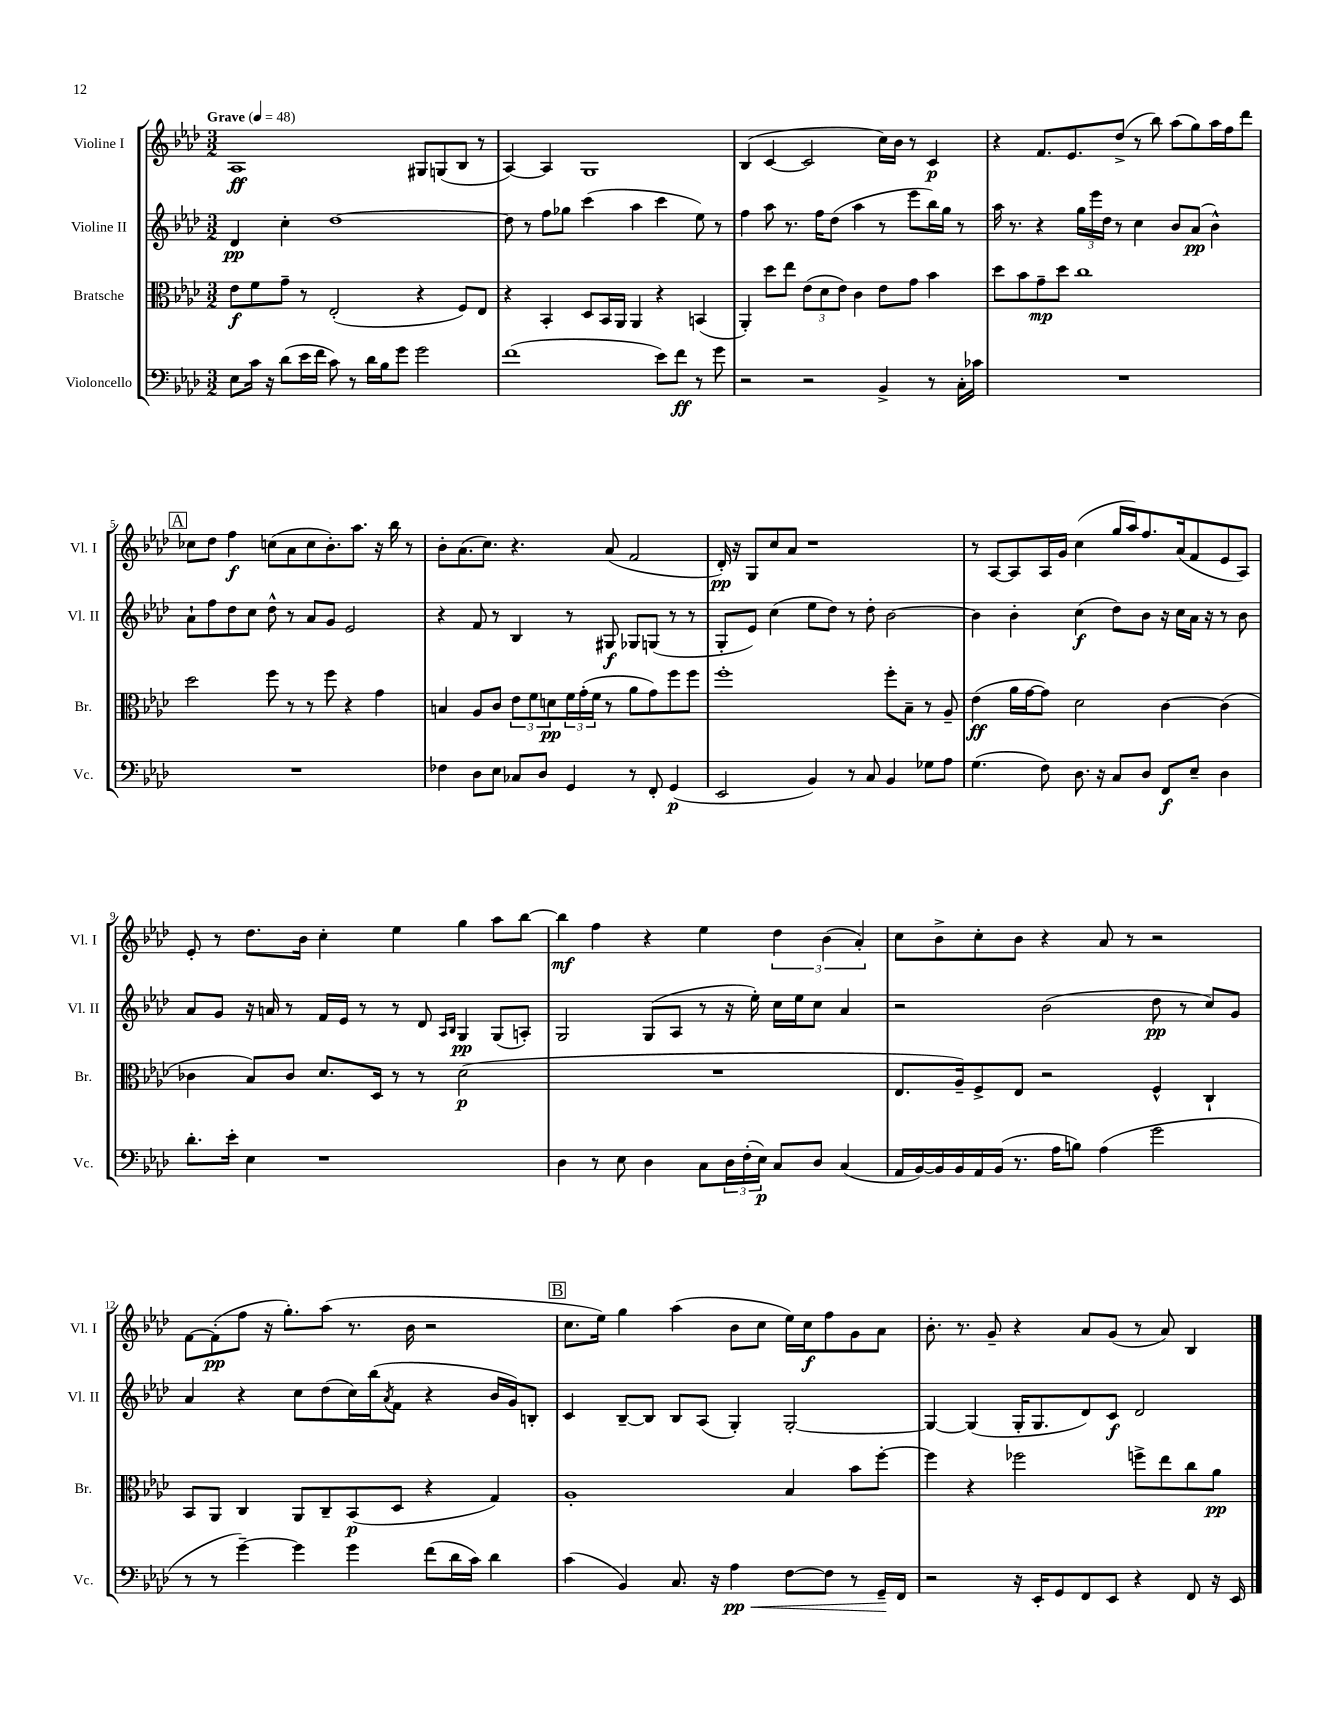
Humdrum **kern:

**kern	**dynam	**kern	**dynam	**kern	**dynam	**kern	**dynam
*part4	*part4	*part3	*part3	*part2	*part2	*part1	*part1
*staff4	*staff4	*staff3	*staff3	*staff2	*staff2	*staff1	*staff1
*I"Violoncello	*	*I"Bratsche	*	*I"Violine II	*	*I"Violine I	*
*I'Vc.	*	*I'Br.	*	*I'Vl. II	*	*I'Vl. I	*
*clefF4	*	*clefC3	*	*clefG2	*	*clefG2	*
*k[b-e-a-d-]	*	*k[b-e-a-d-]	*	*k[b-e-a-d-]	*	*k[b-e-a-d-]	*
*M3/2	*	*M3/2	*	*M3/2	*	*M3/2	*
*MM48	*	*MM48	*	*MM48	*	*MM48	*
=1	=1	=1	=1	=1	=1	=1	=1
!	!	!	!	!	!	!LO:TX:a:B:t=Grave	!
8E-\L	.	8e-\L	f	4d-/	pp	1A-	ff
16c\Jk	.	8f\	.	.	.	.	.
16r	.	.	.	.	.	.	.
(8d-\L	.	8g~\J	.	4cc'\	.	.	.
16e-\L	.	8r	.	.	.	.	.
16f\JJ	.	.	.	.	.	.	.
8c\)	.	(2E-'/	.	[1dd-	.	.	.
8r	.	.	.	.	.	.	.
16d-\LL	.	.	.	.	.	.	.
16B-\J	.	.	.	.	.	.	.
8g\J	.	.	.	.	.	.	.
2g\	.	4r	.	.	.	8G#X/L	.
.	.	.	.	.	.	(8Gn/	.
.	.	8F/L)	.	.	.	8B-/J	.
.	.	8E-/J	.	.	.	8r	.
=2	=2	=2	=2	=2	=2	=2	=2
(1f	.	4r	.	8dd-\]	.	[4A-/)	.
.	.	.	.	8r	.	.	.
.	.	4BB-'/	.	8ff\L	.	4A-/]	.
.	.	.	.	8gg-X\J	.	.	.
.	.	8D-/L	.	(4ccc\	.	1G	.
.	.	16BB-/L	.	.	.	.	.
.	.	16AA-/JJ	.	.	.	.	.
.	.	4AA-/	.	4aa-\	.	.	.
8e-\L)	.	4r	.	4ccc\	.	.	.
8f\J	ff	.	.	.	.	.	.
8r	.	(4BBn/	.	8ee-\)	.	.	.
8g\	.	.	.	8r	.	.	.
=3	=3	=3	=3	=3	=3	=3	=3
2r	.	4AA-'/)	.	4ff\	.	(4B-/	.
.	.	8dd-\L	.	8aa-\	.	[4c/	.
.	.	8ee-\J	.	8.r	.	.	.
2r	.	(12e-\L	.	.	.	2c/]	.
.	.	.	.	16ff\KL	.	.	.
.	.	12d-\	.	.	.	.	.
.	.	.	.	(8dd-\J	.	.	.
.	.	12e-\J)	.	.	.	.	.
.	.	4c\	.	4aa-\	.	.	.
4BB-^/	.	8e-\L	.	8r	.	16cc\LL)	.
.	.	.	.	.	.	16b-\JJ	.
.	.	8g\J	.	8eee-\L	.	8r	.
8r	.	4b-\	.	16bb-\L)	.	4c/	p
.	.	.	.	16gg\JJ	.	.	.
16C'\LL	.	.	.	8r	.	.	.
16c-X\JJ	.	.	.	.	.	.	.
=4	=4	=4	=4	=4	=4	=4	=4
1.r	.	8dd-\L	.	16aa-\	.	4r	.
.	.	.	.	8.r	.	.	.
.	.	8b-\	.	.	.	.	.
.	.	8g~\	mp	4r	.	8.f/L	.
.	.	8dd-\J	.	.	.	.	.
.	.	.	.	.	.	8.e-/	.
.	.	1cc	.	24gg\LL	.	.	.
.	.	.	.	24eee-\	.	.	.
.	.	.	.	24dd-\JJ	.	.	.
.	.	.	.	8r	.	(8dd-^/J	.
.	.	.	.	4cc\	.	8r	.
.	.	.	.	.	.	8bb-\)	.
.	.	.	.	8b-/L	.	(8aa-\L	.
.	.	.	.	(8a-/J	pp	8gg\)	.
.	.	.	.	4b-^^\)	.	16aa-\L	.
.	.	.	.	.	.	16ff\J	.
.	.	.	.	.	.	8ddd-\J	.
!!LO:LB:g=z
!!LO:REH:place=s1:t=A
=5	=5	=5	=5	=5	=5	=5	=5
1.r	.	2dd-\	.	8a-`\L	.	8cc-X\L	.
.	.	.	.	8ff\	.	8dd-\J	.
.	.	.	.	8dd-\	.	4ff\	f
.	.	.	.	8cc\J	.	.	.
.	.	8ff\	.	8dd-^^\	.	(8ccn\L	.
.	.	8r	.	8r	.	8a-\	.
.	.	8r	.	8a-/L	.	8cc\	.
.	.	8ff\	.	8g/J	.	8.b-'\)	.
.	.	4r	.	2e-/	.	.	.
.	.	.	.	.	.	8.aa-\J	.
.	.	4g\	.	.	.	16r	.
.	.	.	.	.	.	16bb-\	.
.	.	.	.	.	.	8r	.
=6	=6	=6	=6	=6	=6	=6	=6
4F-X\	.	4Bn/	.	4r	.	8b-'\L	.
.	.	.	.	.	.	(8.a-\	.
8D-\L	.	8A-/L	.	8f/	.	.	.
.	.	.	.	.	.	8.cc\J)	.
8E-\J	.	8c/J	.	8r	.	.	.
8C-X/L	.	12e-\L	.	4B-/	.	4.r	.
.	.	12f\	.	.	.	.	.
8D-/J	.	.	.	.	.	.	.
.	.	12dn\	pp	.	.	.	.
4GG/	.	24f\L	.	8r	.	.	.
.	.	(24g'\	.	.	.	.	.
.	.	24f\JJ	.	.	.	.	.
.	.	8r	.	8G#X/	f	(8a-/	.
8r	.	8a-\L	.	8G-X/L	.	2f/	.
8FF'/	.	8g\)	.	(8Gn/J	.	.	.
(4GG/	p	8ff\	.	8r	.	.	.
.	.	8ff\J	.	8r	.	.	.
=7	=7	=7	=7	=7	=7	=7	=7
2EE-/	.	1ff'	.	8G'/L	.	16d-'/)	pp
.	.	.	.	.	.	16r	.
.	.	.	.	8e-/J)	.	8G/L	.
.	.	.	.	(4cc\	.	8cc/	.
.	.	.	.	.	.	8a-/J	.
4BB-/)	.	.	.	8ee-\L	.	1r	.
.	.	.	.	8dd-\J)	.	.	.
8r	.	.	.	8r	.	.	.
8C/	.	.	.	8dd-'\	.	.	.
4BB-/	.	8ff'\L	.	[2b-\	.	.	.
.	.	8B-~\J	.	.	.	.	.
8G-X\L	.	8r	.	.	.	.	.
8A-\J	.	8A-~/	.	.	.	.	.
=8	=8	=8	=8	=8	=8	=8	=8
(4.G\	.	(4e-\	ff	4b-\]	.	8r	.
.	.	.	.	.	.	[8A-/L	.
.	.	16a-\LL	.	4b-'\	.	8A-/]	.
.	.	[16g\J	.	.	.	.	.
8F\)	.	8g\J])	.	.	.	16A-/L	.
.	.	.	.	.	.	16g/JJ	.
8.D-\	.	2d-\	.	(4cc\	f	(4cc\	.
16r	.	.	.	.	.	.	.
8C/L	.	.	.	8dd-\L)	.	16gg/LL	.
.	.	.	.	.	.	16aa-/J)	.
8D-/J	.	.	.	8b-\J	.	8.ff/	.
8FF/L	f	[4c\	.	16r	.	.	.
.	.	.	.	16cc\LL	.	(16a-/k	.
8E-~/J	.	.	.	16a-\JJ	.	8f/	.
.	.	.	.	16r	.	.	.
4D-\	.	(4c\]	.	8r	.	8e-/	.
.	.	.	.	8b-\	.	8A-/J)	.
!!LO:LB:g=z
=9	=9	=9	=9	=9	=9	=9	=9
8.d-'\L	.	4c-X\	.	8a-/L	.	8e-'/	.
.	.	.	.	8g/J	.	8r	.
16e-'\Jk	.	.	.	.	.	.	.
4E-\	.	8B-/L)	.	16r	.	8.dd-\L	.
.	.	.	.	16an/	.	.	.
.	.	8c-/J	.	8r	.	.	.
.	.	.	.	.	.	16b-\Jk	.
1r	.	8.d-/L	.	16f/LL	.	4cc'\	.
.	.	.	.	16e-/JJ	.	.	.
.	.	.	.	8r	.	.	.
.	.	16D-/Jk	.	.	.	.	.
.	.	8r	.	8r	.	4ee-\	.
.	.	8r	.	8d-/	.	.	.
.	.	.	.	16qqA-/LL	.	.	.
.	.	.	.	16qqB-/JJ	.	.	.
.	.	(2d-\	p	4G/	pp	4gg\	.
.	.	.	.	(8G/L	.	8aa-\L	.
.	.	.	.	8An'/J)	.	[8bb-\J	.
=10	=10	=10	=10	=10	=10	=10	=10
4D-\	.	1.r	.	2G/	.	4bb-\]	mf
8r	.	.	.	.	.	4ff\	.
8E-\	.	.	.	.	.	.	.
4D-\	.	.	.	(8G/L	.	4r	.
.	.	.	.	8A-/J	.	.	.
8C\L	.	.	.	8r	.	4ee-\	.
24D-\L	.	.	.	16r	.	.	.
(24F'\	.	.	.	.	.	.	.
.	.	.	.	16ee-'\)	.	.	.
24E-\JJ)	p	.	.	.	.	.	.
8C/L	.	.	.	16cc\LL	.	6dd-\	.
.	.	.	.	16ee-\J	.	.	.
8D-/J	.	.	.	8cc\J	.	.	.
.	.	.	.	.	.	(6b-\	.
(4C/	.	.	.	4a-/	.	.	.
.	.	.	.	.	.	6a-'/)	.
=11	=11	=11	=11	=11	=11	=11	=11
16AA-/LL	.	8.E-/L	.	2r	.	8cc\L	.
[16BB-/)	.	.	.	.	.	.	.
16BB-/]	.	.	.	.	.	8b-^\	.
16BB-/	.	16A-~/k)	.	.	.	.	.
16AA-/	.	8F^/	.	.	.	8cc'\	.
(16BB-/JJ	.	.	.	.	.	.	.
8.r	.	8E-/J	.	.	.	8b-\J	.
.	.	2r	.	(2b-\	.	4r	.
16A-\KL	.	.	.	.	.	.	.
8Bn\J)	.	.	.	.	.	.	.
(4A-\	.	.	.	.	.	8a-/	.
.	.	.	.	.	.	8r	.
2g\	.	4F^^/	.	8dd-\	pp	2r	.
.	.	.	.	8r	.	.	.
.	.	4C`/	.	8cc/L)	.	.	.
.	.	.	.	8g/J	.	.	.
!!LO:LB:g=z
=12	=12	=12	=12	=12	=12	=12	=12
8r	.	8BB-/L	.	4a-/	.	[8f\L	.
8r	.	8AA-/J	.	.	.	(8f'\]	pp
[4g~\)	.	4C/	.	4r	.	8ff\J	.
.	.	.	.	.	.	16r	.
.	.	.	.	.	.	8.gg'\L)	.
4g\]	.	8AA-/L	.	8cc\L	.	.	.
.	.	8C~/	.	(8dd-\	.	(8aa-\J	.
4g\	.	(8BB-/	p	16cc\L)	.	8.r	.
.	.	.	.	(16bb-\J	.	.	.
.	.	.	.	8qa-/	.	.	.
.	.	8D-/J	.	8f\J	.	.	.
.	.	.	.	.	.	16b-\	.
(8f\L	.	4r	.	4r	.	2r	.
16d-\L	.	.	.	.	.	.	.
16c\JJ)	.	.	.	.	.	.	.
4d-\	.	4G/)	.	16b-/LL	.	.	.
.	.	.	.	16g/J)	.	.	.
.	.	.	.	8Bn'/J	.	.	.
!!LO:REH:place=s1:t=B
=13	=13	=13	=13	=13	=13	=13	=13
(4c\	.	1A-'	.	4c/	.	8.cc\L	.
.	.	.	.	.	.	16ee-\Jk)	.
4BB-/)	.	.	.	[8B-~/L	.	4gg\	.
.	.	.	.	8B-/J]	.	.	.
8.C/	.	.	.	8B-/L	.	(4aa-\	.
.	.	.	.	(8A-/J	.	.	.
16r	.	.	.	.	.	.	.
!	!LO:HP:b	!	!	!	!	!	!
4A-\	< pp	.	.	4G'/)	.	8b-\L	.
.	.	.	.	.	.	8cc\J	.
[8F\L	.	4B-/	.	[2G'/	.	16ee-\LL)	.
.	.	.	.	.	.	16cc\J	f
8F\J]	.	.	.	.	.	8ff\	.
8r	.	8b-\L	.	.	.	8g\	.
16GG~/LL	.	[8ff'\J	.	.	.	8a-\J	.
16FF/JJ	[	.	.	.	.	.	.
=14	=14	=14	=14	=14	=14	=14	=14
2r	.	4ff\]	.	4G/_	.	8.b-'\	.
.	.	.	.	.	.	8.r	.
.	.	4r	.	(4G/]	.	.	.
.	.	.	.	.	.	8g~/	.
16r	.	2ff-X\	.	16G'/KL	.	4r	.
16EE-'/KL	.	.	.	8.G/	.	.	.
8GG/	.	.	.	.	.	.	.
8FF/	.	.	.	8d-/)	.	8a-/L	.
8EE-/J	.	.	.	8c/J	f	(8g/J	.
4r	.	8ffn^\L	.	2d-/	.	8r	.
.	.	8ee-\	.	.	.	8a-/)	.
8FF/	.	8cc\	.	.	.	4B-/	.
16r	.	8a-\J	pp	.	.	.	.
16EE-/	.	.	.	.	.	.	.
==	==	==	==	==	==	==	==
*-	*-	*-	*-	*-	*-	*-	*-
